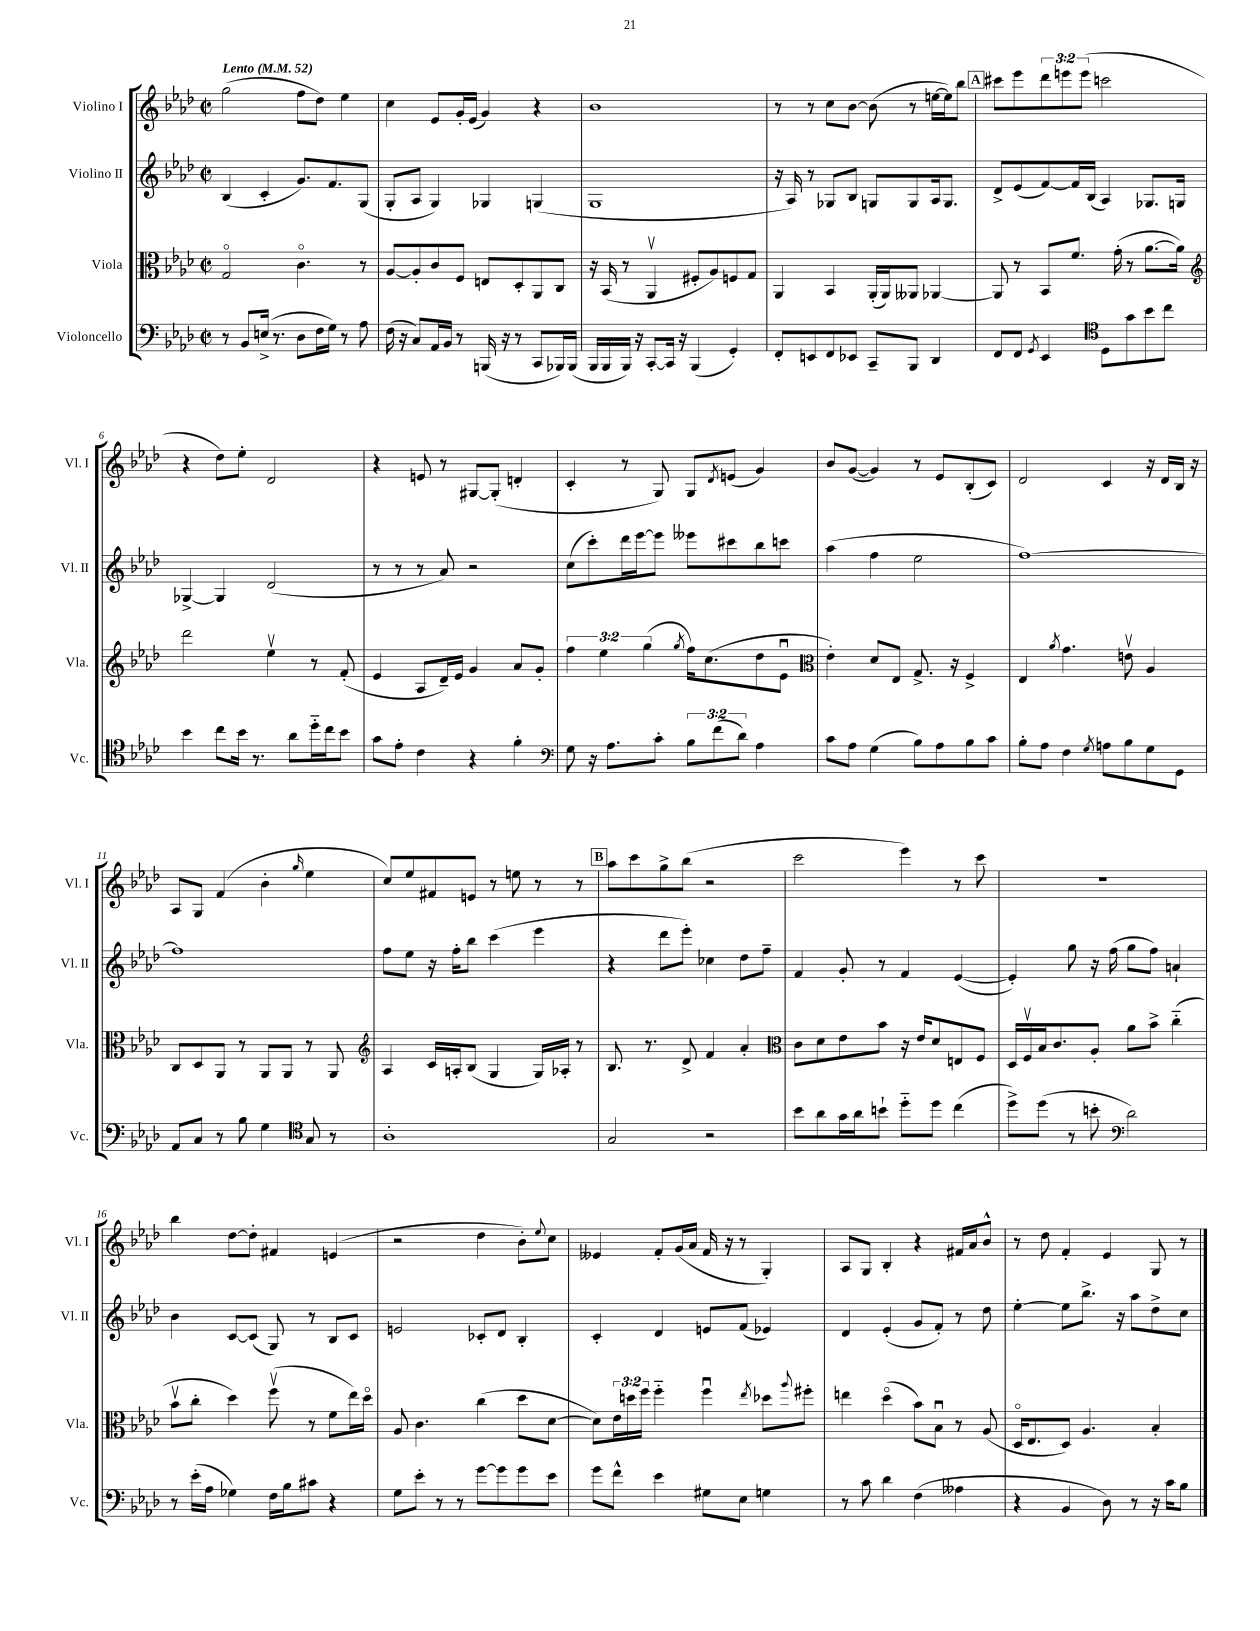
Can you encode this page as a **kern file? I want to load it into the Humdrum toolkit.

**kern	**kern	**kern	**kern
*staff4	*staff3	*staff2	*staff1
*clefF4	*clefC3	*clefG2	*clefG2
*k[b-e-a-d-]	*k[b-e-a-d-]	*k[b-e-a-d-]	*k[b-e-a-d-]
*M2/2	*M2/2	*M2/2	*M2/2
*met(c|)	*met(c|)	*met(c|)	*met(c|)
*MM52	*MM52	*MM52	*MM52
8r	2Go	(4B-	(2gg
8BB-	.	.	.
(16E^	.	4c'	.
8.r	.	.	.
8D-	4.co	8.g)	8ff
16F	.	.	8dd-)
16G)	.	8.f	.
8r	.	.	4ee-
8A-	8r	(8G	.
=	=	=	=
(16F	[8A-	8G'	4cc
16r	.	.	.
8C)	8A-']	8A-	.
16AA-	8c	4G)	8e-
16BB-	.	.	.
8r	8F	.	16g'
.	.	.	(16e-
(16BBB	8E	4G-	4g)
16r	.	.	.
8r	8D-'	.	.
8CC	8AA-	(4G	4r
16BBB-)	8C	.	.
(16BBB-	.	.	.
=	=	=	=
16BBB-	16r	1G	1b-
16BBB-	(16BB-	.	.
16BBB-)	8r	.	.
16r	.	.	.
[8CC'	4AA-v	.	.
16CC]	.	.	.
16r	.	.	.
(4BBB-	8F#'	.	.
.	8A-)	.	.
4GG')	8F	.	.
.	8G	.	.
=	=	=	=
8FF'	4AA-	16r	8r
.	.	16A-)	.
8EE	.	8r	8r
8FF	4BB-	8G-	8cc
8EE-	.	8B-	[8b-
8CC~	(16AA-'	8G	(8b-]
.	16AA-)	.	.
8BBB-	8AA--	8G	8r
4DD-	[4AA-	16A-	[16ee
.	.	8.G	16ee])
.	.	.	8bb-
=	=	=	=
8FF	8AA-]	8d-^	8ccc#
8FF	8r	(8e-	8eee-
8qGG	.	.	.
4EE-	8BB-	[8f)	12ddd-
.	.	.	12eee
.	8.f	16f]	.
.	.	.	(12eee
.	.	(16B-	.
*clefC4	*	*	*
8D-	.	4A-)	2ccc
.	(16g'	.	.
8g	8r	.	.
8b-	[8.a-	8.G-	.
8cc	.	.	.
.	16a-])	16G	.
=	=	=	=
*	*clefG2	*	*
4b-	2ddd-	[4G-^	4r
8cc	.	4G-]	8dd-)
16b-	.	.	8ee-'
8.r	.	.	.
.	4ee-v	(2d-	2d-
8a-	.	.	.
16dd-'~	8r	.	.
16cc	.	.	.
8b-	(8f'	.	.
=	=	=	=
8g	4e-	8r	4r
8e-'	.	8r	.
4c	8A-	8r	8e
.	16d-~)	8a-)	8r
.	16e-	.	.
4r	4g	2r	[8G#
.	.	.	(8G#']
4f'	8a-	.	4d'
.	8g'	.	.
=	=	=	=
*clefF4	*	*	*
8G	6ff	(8cc	4c'
16r	.	8ccc')	.
.	6ee-	.	.
8.A-	.	.	.
.	.	16ddd-	8r
.	.	[16eee-	.
.	(6gg	.	.
8c'	.	8eee-]	8G)
.	8qgg	.	.
12B-	16ff)	8eee--	8G
.	(8.cc	.	.
(12f	.	.	.
.	.	.	8qd-
.	.	8ccc#	(8e
12d-)	.	.	.
4A-	8dd-	8bb-	4g)
.	8e-u	8ccc	.
=	=	=	=
*	*clefC3	*	*
8c	4e-')	(4aa-	8b-
8A-	.	.	([8g
(4G	8d-	4ff	4g])
.	8E-	.	.
8B-)	8.G^	2ee-	8r
8A-	.	.	8e-
.	16r	.	.
8B-	4F^	.	(8B-'
8c	.	.	8c)
=	=	=	=
8B-'	4E-	[1ff)	2d-
8A-	.	.	.
.	8qa-	.	.
4F	4.g	.	.
8qG	.	.	.
8A	.	.	4c
8B-	8ev	.	.
8G	4A-	.	16r
.	.	.	16d-
8GG	.	.	16B-
.	.	.	16r
=	=	=	=
8AA-	8C	1ff]	8A-
8C	8D-	.	8G
8r	8AA-	.	(4f
8B-	8r	.	.
4G	8AA-	.	4b-'
.	8AA-	.	.
*clefC4	*	*	*
.	.	.	16qqgg
8G	8r	.	4ee-
8r	8AA-	.	.
=	=	=	=
*	*clefG2	*	*
1A-'	4A-	8ff	8cc)
.	.	8ee-	8ee-
.	16c	16r	8f#
.	16A'	16ff'	.
.	(8B-	8bb-	8e
.	4G	(4ccc	8r
.	.	.	8ee
.	16G)	4eee-	8r
.	16A-'	.	.
.	8r	.	8r
=	=	=	=
2G	8.B-	4r	8aa-
.	.	.	8ccc
.	8.r	.	.
.	.	8ddd-	8gg^
.	8d-^	8eee-')	(8bb-
2r	4f	4cc-	2r
.	4a-'	8dd-	.
.	.	8ff~	.
=	=	=	=
*	*clefC3	*	*
8b-	8c	4f	2ccc
8a-	8d-	.	.
16g	8e-	8g'	.
16a-	.	.	.
8b`	8b-	8r	.
8dd-'~	16r	4f	4eee-)
.	16e-	.	.
8dd-	8d-	.	.
(4cc	8E	([4e-	8r
.	8F	.	8ccc
=	=	=	=
8dd-^)	16D-	4e-'])	1r
.	16Fv	.	.
(8dd-	16B-	.	.
.	8.c	.	.
8r	.	8gg	.
8b'	8A-'	16r	.
.	.	(16ff	.
*clefF4	*	*	*
2d-)	8a-	8gg	.
.	8b-^	8ff)	.
.	(4cc'~	4a`	.
=	=	=	=
8r	8b-v	4b-	4bb-
(16e-'	8cc'	.	.
16A-	.	.	.
4G-)	4dd-)	[8c	[8dd-
.	.	(8c]	8dd-']
16F	(8ffv	8G)	4f#
16B-	.	.	.
8c#	8r	8r	.
4r	8f	8B-	(4e
.	16ee-)	8c	.
.	16dd-o	.	.
=	=	=	=
8G	8A-	2e	2r
8e-'	4.c	.	.
8r	.	.	.
8r	.	.	.
[8g	(4cc	8c-'	4dd-
8g]	.	8d-	.
8g	8dd-	4B-'	8b-')
.	.	.	8qqee-
8e-	[8d-	.	8cc
=	=	=	=
8g	8d-])	4c'	4e--
8f^^	24e-	.	.
.	24dd	.	.
.	24ff	.	.
4e-	4ff'~	4d-	8f'
.	.	.	(16g
.	.	.	16a-
8G#	4ffu	8e	16f
.	.	.	16r
8E-	.	(8f	8r
.	8qee-	.	.
4G	8dd-	4e-)	4G')
.	8qqaa-	.	.
.	8ff#'	.	.
=	=	=	=
8r	4ee	4d-	8A-
8c	.	.	8G
4d-	(4dd-o	(4e-'	4B-'
(4F	8b-)	8g	4r
.	8B-u	8f')	.
4A--	8r	8r	16f#
.	.	.	16a-
.	(8A-	8dd-	8b-^^
=	=	=	=
4r	16D-o	[4ee-'	8r
.	8.E-	.	.
.	.	.	8dd-
4BB-	8D-)	8ee-]	4f'
.	4.A-	8.bb-^	.
8D-)	.	.	4e-
.	.	16r	.
8r	.	8aa-	.
16r	4B-'	8dd-^	8G
16c	.	.	.
8B-	.	8cc	8r
==	==	==	==
*-	*-	*-	*-
